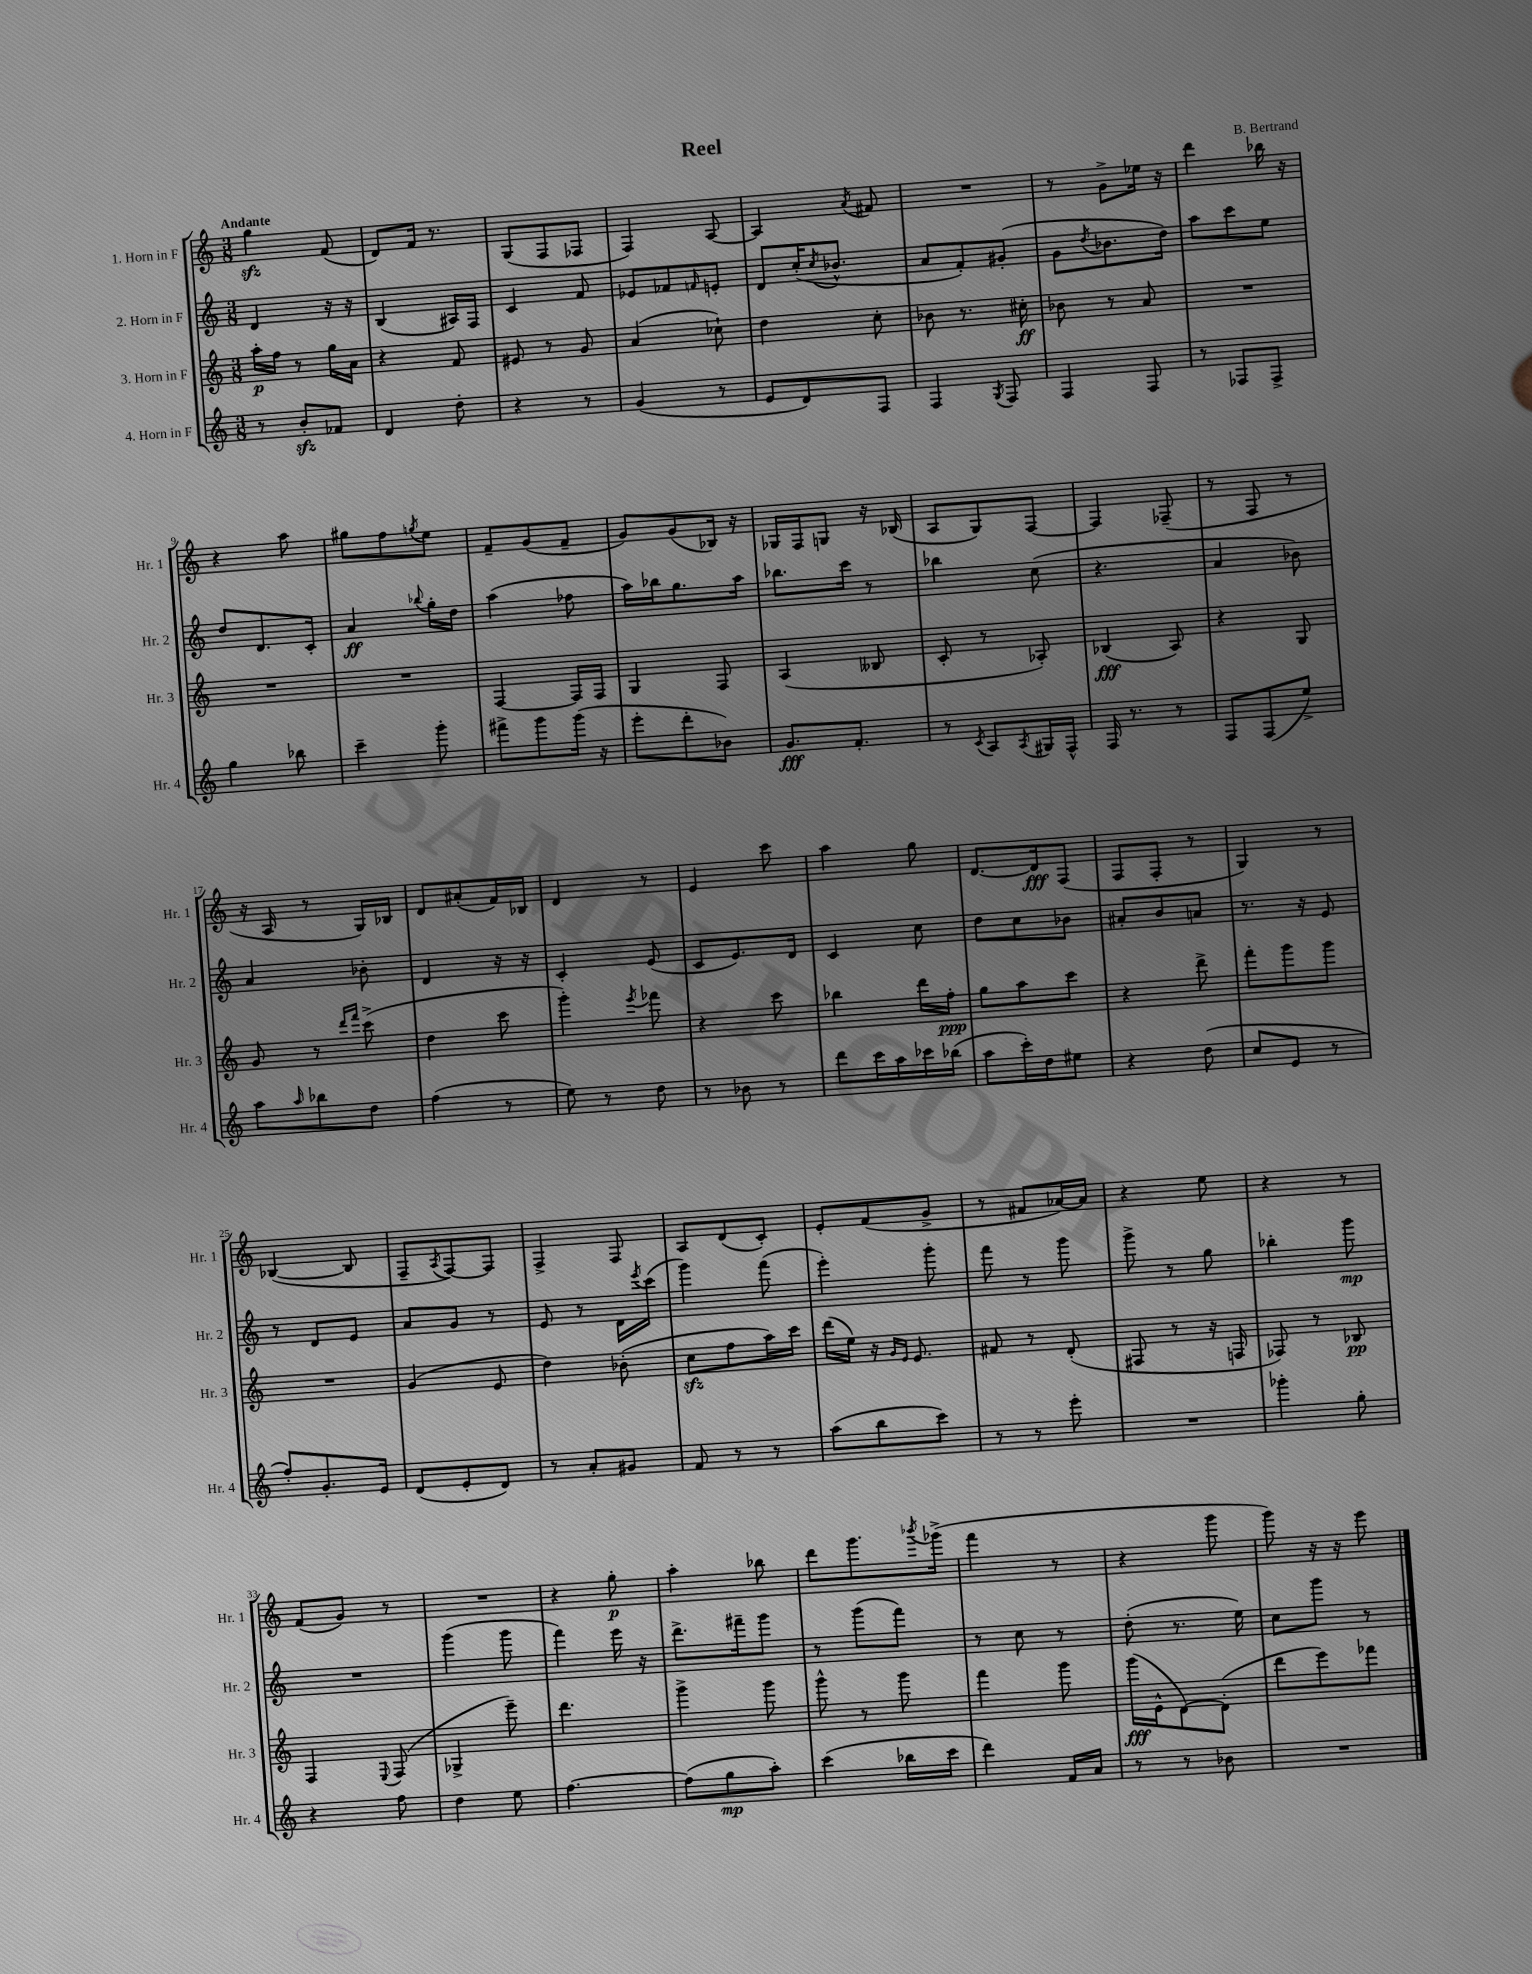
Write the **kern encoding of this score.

**kern	**kern	**kern	**kern
*staff4	*staff3	*staff2	*staff1
*clefG2	*clefG2	*clefG2	*clefG2
*k[]	*k[]	*k[]	*k[]
*M3/8	*M3/8	*M3/8	*M3/8
8r	16aa'\LL	4d/	4gg\
.	16ff\JJ	.	.
8b'/L	8r	.	.
8f-/J	16gg\LL	16r	(8f/
.	16a\JJ	16r	.
=	=	=	=
4d/	4r	(4B/	8d/L)
.	.	.	16f/Jk
.	.	.	8.r
8dd'\	8f/	16A#/LL)	.
.	.	16F/JJ	.
=	=	=	=
4r	8e#/	4c/	(8G/L
.	8r	.	8F/
8r	8g/	8f/	8F-/J
=	=	=	=
(4g/	(4a/	8e-/L	4F/)
.	.	8f-/	.
.	.	16qqf/	.
8r	8cc-`\)	8e'/J	[8A/
=	=	=	=
8e/L	4dd\	8d/L	4A/]
8d/)	.	(16cc'/K	.
.	.	8qcc/	.
.	.	8.b-^^/J	.
.	.	.	8qa/
8F/J	8cc'\	.	8f#/
=	=	=	=
4F/	8b-\	8a/L	4.r
.	8.r	8f'/)	.
8qG/	.	.	.
8F/	.	(8g#'/J	.
.	16cc#'\	.	.
=	=	=	=
4F/	8b-\	8g\L	8r
.	.	8qdd/	.
.	8r	8.b-\	8g^\L
8F/	8a/	.	16ee-\Jk
.	.	16dd\Jk)	16r
=	=	=	=
8r	4.r	8aa\L	4ddd\
8F-/L	.	8ccc\	.
8F-^/J	.	8ee\J	16bb-\
.	.	.	16r
=	=	=	=
4gg\	4.r	8dd/L	4r
.	.	8.d/	.
8bb-\	.	.	8aa\
.	.	16c'/Jk	.
=	=	=	=
4ccc~\	4.r	4a/	8gg#\L
.	.	.	8ff\
.	.	8qqbb-/	8qgg/
8ggg'\	.	16gg'\LL	8ee\J
.	.	16dd\JJ	.
=	=	=	=
8fff#^\L	[4F/	(4aa\	8f~/L
8ggg\	.	.	(8g/
(16ggg\Jk	16F/]LL	8ff-\	8f~/J
16r	16F/JJ	.	.
=	=	=	=
8eee'\L	4G/	16aa\LL)	8g/L)
.	.	16bb-\J	.
8ddd'\	.	8.gg\	(8g/
8b-\J)	8F/	.	16B-/Jk)
.	.	16aa\Jk	16r
=	=	=	=
8.g/L	(4A/	8.bb-\L	16G-/LL
.	.	.	16F/J
.	.	.	8G/J
8.f'/J	.	16ccc\Jk	.
.	8B--/	8r	16r
.	.	.	(16B-/
=	=	=	=
8r	8c'/	4bb-\	8A/L
8qc/	.	.	.
8A/L	8r	.	8G/)
8qA/	.	.	.
16G#/L	8A-'/)	(8cc\	[8F/J
16F^^/JJ	.	.	.
=	=	=	=
16F/	(4B-/	4.r	4F/]
8.r	.	.	.
8r	8A/)	.	(8F-~/
=	=	=	=
8F/L	4r	4a/	8r
(8F/	.	.	8F/
8ee^/J)	8G/	8b-\)	8r
=	=	=	=
8aa\L	8g/	4a/	16r
.	.	.	16A/
16qqaa/	.	.	.
8bb-\	8r	.	8r
.	16qqddd/LL	.	.
.	16qqfff/JJ	.	.
8dd\J	(8ccc^\	8b-'\	16G/LL)
.	.	.	16B-/JJ
=	=	=	=
(4ff\	4dd\	4d/	8d/L
.	.	.	(8a#'/
8r	8ccc\	16r	16f/L)
.	.	16r	16B-/JJ
=	=	=	=
8ee\)	4ggg'\)	4c'/	4d/
8r	.	.	.
.	8qeee/	.	.
8dd\	8fff-\	(8e/	8r
=	=	=	=
8r	4r	8c/L	4e/
8b-\	.	8.e/)	.
8r	8ccc\	.	8ccc\
.	.	16d/Jk	.
=	=	=	=
8ddd\L	4bb-\	4c/	4aa\
16ccc\L	.	.	.
16aa\	.	.	.
16ccc-\	16ddd\LL	8cc\	8gg\
(16bb-\JJ	16ff'\JJ	.	.
=	=	=	=
8aa\L	8gg\L	8dd\L	[8.d/L
16ccc'\L)	8aa\	8cc\	.
16dd\J	.	.	16d/]k
8ee#\J	8ccc\J	8b-\J	(8F/J
=	=	=	=
4r	4r	8a#'/L	8F/L
.	.	8b/	8F'/J
(8dd\	8ddd^\	8a/J	8r
=	=	=	=
8cc/L	8fff'\L	8.r	4G/)
8e/J	8ggg\	.	.
.	.	16r	.
8r	8ggg\J	8e/	8r
=	=	=	=
8ff'/L)	4.r	8r	([4B-/
8.g'/	.	8d/L	.
.	.	8e/J	8B-/]
16e/Jk	.	.	.
=	=	=	=
(8d/L	(4g/	8a/L	8F~/L
.	.	.	8qA/
8e'/	.	8g/J	[8F/)
8d/J)	8e/	8r	8F/]J
=	=	=	=
8r	4dd\)	8e/	4F^/
8a'/L	.	8r	.
8g#/J	(8b-'\	16d\LL	8F/
.	.	8qeee/	.
.	.	(16ccc\JJ	.
=	=	=	=
8f/	8cc\L	4ggg\)	8A/L
8r	8ff\	.	(8d/
8r	16aa\L)	(8fff\	8c'/J)
.	16ccc\JJ	.	.
=	=	=	=
(8aa\L	(16ddd\LL	4eee'\)	8e'/L
.	16ee\JJ)	.	.
8bb\	16r	.	(8f/
.	16qqg/LL	.	.
.	16qqe/JJ	.	.
.	8.e/	.	.
8ccc\J)	.	8ggg'\	8g^/J
=	=	=	=
8r	8f#/	8fff\	8r
8r	8r	8r	8f#/L
8eee'\	(8d'/	8ggg\	[16a-/L)
.	.	.	16a-/]JJ
=	=	=	=
4.r	8F#/	8ggg^\	4r
.	8r	8r	.
.	16r	8gg\	8ee\
.	16F/	.	.
=	=	=	=
4ggg-'\	8F-/)	4bb-'\	4r
.	8r	.	.
8gg'\	8B-/	8ggg\	8r
=	=	=	=
4r	4F/	4.r	(8f/L
.	.	.	8g/J)
.	8qqE/	.	.
8ff\	(8F/	.	8r
=	=	=	=
4dd\	4G-^/	(4ggg\	4.r
8ee\	8eee~\)	8ggg\	.
=	=	=	=
[4.ff\	4.ddd\	4fff\)	4r
.	.	16eee\	8gg'\
.	.	16r	.
=	=	=	=
(8ff\]L	4ggg^\	8.ddd^\L	4aa'\
8gg\	.	.	.
.	.	16fff#~\k	.
8aa'\J)	8ggg\	8ggg\J	8bb-\
=	=	=	=
(4ccc\	8ggg^^\	8r	8ddd\L
.	8r	(8ggg\L	8.ggg\
16bb-\LL	8ggg\	8fff\J)	.
.	.	.	8qbbb-/
16ccc\JJ	.	.	(16ggg-^\Jk
=	=	=	=
4ddd\)	4fff\	8r	4fff\
.	.	8cc\	.
16f/LL	8ggg\	8r	8r
16a/JJ	.	.	.
=	=	=	=
8r	(16ggg\LL	(8dd'\	4r
.	16e^^\J	.	.
8r	[8d\)	8.r	.
8b-\	(8d'\]J	.	8ggg\
.	.	16ee\)	.
=	=	=	=
4.r	8ddd\L	8cc\L	8ggg\)
.	8eee\)	8ggg\J	16r
.	.	.	16r
.	8fff-\J	8r	8eee\
==	==	==	==
*-	*-	*-	*-
